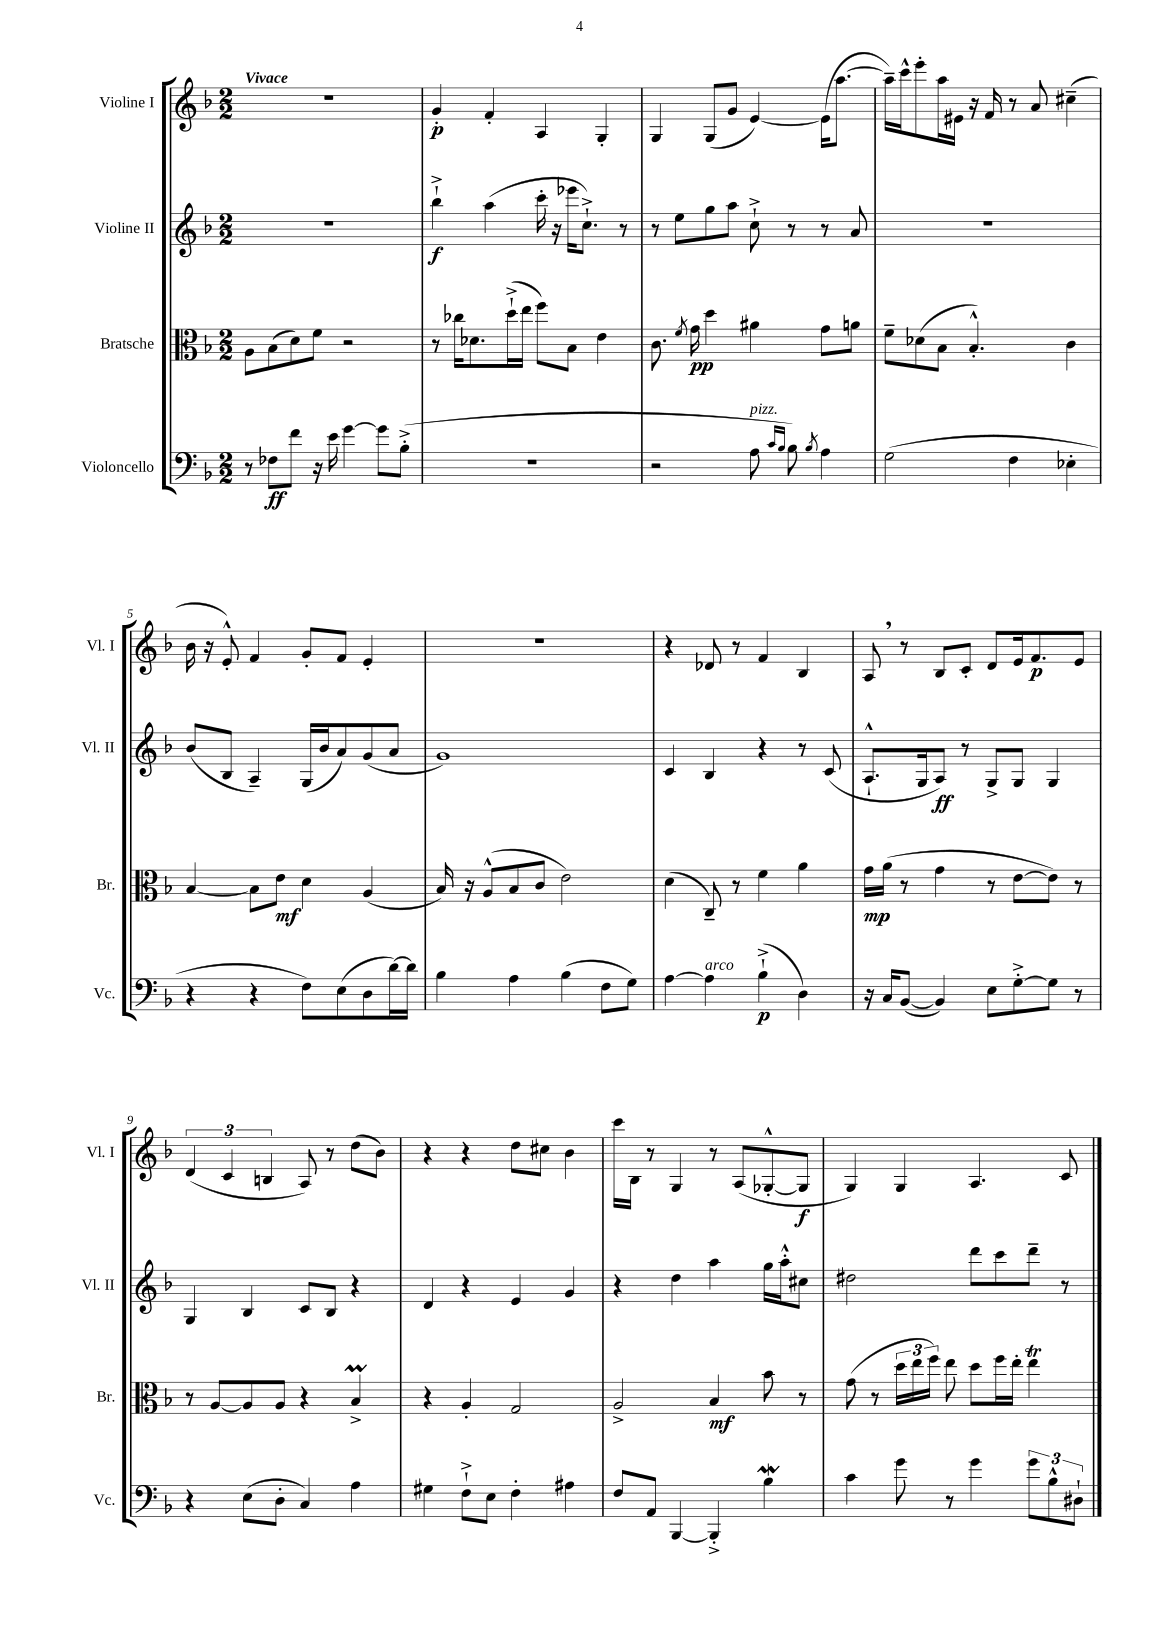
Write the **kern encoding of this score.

**kern	**kern	**kern	**kern
*staff4	*staff3	*staff2	*staff1
*clefF4	*clefC3	*clefG2	*clefG2
*k[b-]	*k[b-]	*k[b-]	*k[b-]
*M2/2	*M2/2	*M2/2	*M2/2
8r	8A	1r	1r
8F-	(8B-	.	.
8f	8d)	.	.
16r	8f	.	.
16e	.	.	.
[4g	2r	.	.
8g]	.	.	.
(8B-'^	.	.	.
=	=	=	=
1r	8r	4bb-`^	4g'
.	16cc-	.	.
.	8.d-	.	.
.	.	(4aa	4f'
.	(16dd`^	.	.
.	16ee	.	.
.	8ff)	16ccc'	4A
.	.	16r	.
.	8B-	16eee-	.
.	.	8.cc`^)	.
.	4e	.	4G'
.	.	8r	.
=	=	=	=
2r	8.c	8r	4G
.	.	8ee	.
.	8qf	.	.
.	16g	.	.
.	4dd	8gg	(8G
.	.	8aa	8g
8A	4a#	8cc`^	[4e)
16qqc	.	.	.
16qqB-	.	.	.
8B-)	.	8r	.
8qB-	.	.	.
4A	8g	8r	(16e]
.	.	.	[8.aa
.	8a	8a	.
=	=	=	=
(2G	8f~	1r	16aa~])
.	.	.	16ccc^^
.	(8d-	.	8eee'
.	8B-	.	16aa
.	.	.	16e#
.	4.B-'^^)	.	16r
.	.	.	16f
4F	.	.	8r
.	.	.	8a
4E-'	4c	.	(4cc#~
=	=	=	=
4r	[4B-	(8b-	16b-
.	.	.	16r
.	.	8B-	8e'^^)
4r	8B-]	4A~)	4f
.	8e	.	.
8F)	4d	(16G	8g'
.	.	16b-	.
(8E	.	8a)	8f
8D	(4A	(8g	4e'
[16d)	.	8a	.
16d]	.	.	.
=	=	=	=
4B-	16B-)	1g)	1r
.	16r	.	.
.	(8A^^	.	.
4A	8B-	.	.
.	8c	.	.
(4B-	2e)	.	.
8F	.	.	.
8G)	.	.	.
=	=	=	=
[4A	(4d	4c	4r
4A]	8C~)	4B-	8d-
.	8r	.	8r
(4B-`^	4f	4r	4f
4D)	4a	8r	4B-
.	.	(8c	.
=	=	=	=
16r	16g	8.A`^^	8A
16C	(16a	.	.
([8BB-	8r	.	8r
.	.	16G	.
4BB-])	4g	8A)	8B-
.	.	8r	8c'
8E	8r	8G^	8d
[8G'^	[8e	8G	16e
.	.	.	8.f
8G]	8e])	4G	.
8r	8r	.	8e
=	=	=	=
4r	8r	4G	(6d
.	[8A	.	.
.	.	.	6c
(8E	8A]	4B-	.
.	.	.	6B
8D'	8A	.	.
4C)	4r	8c	8A)
.	.	8B-	8r
4A	4B-^	4r	(8dd
.	.	.	8b-)
=	=	=	=
4G#	4r	4d	4r
8F`^	4A'	4r	4r
8E	.	.	.
4F'	2G	4e	8dd
.	.	.	8cc#
4A#	.	4g	4b-
=	=	=	=
8F	2A^	4r	16ccc
.	.	.	16B-
8AA	.	.	8r
[4BBB-	.	4dd	4G
4BBB-'^]	4B-	4aa	8r
.	.	.	(8A
4B-	8b-	16gg	[8G-'^^
.	.	16aa'^^	.
.	8r	8cc#	8G-]
=	=	=	=
4c	(8g	2dd#	4G)
.	8r	.	.
8g	24dd	.	4G
.	24ee	.	.
.	24ff)	.	.
8r	8ee	.	.
4g	8dd	8ddd	4.A
.	16ff	8ccc	.
.	16ee'	.	.
12g	4ee	8ddd~	.
12B-^^	.	.	.
.	.	8r	8c
12D#`	.	.	.
==	==	==	==
*-	*-	*-	*-
